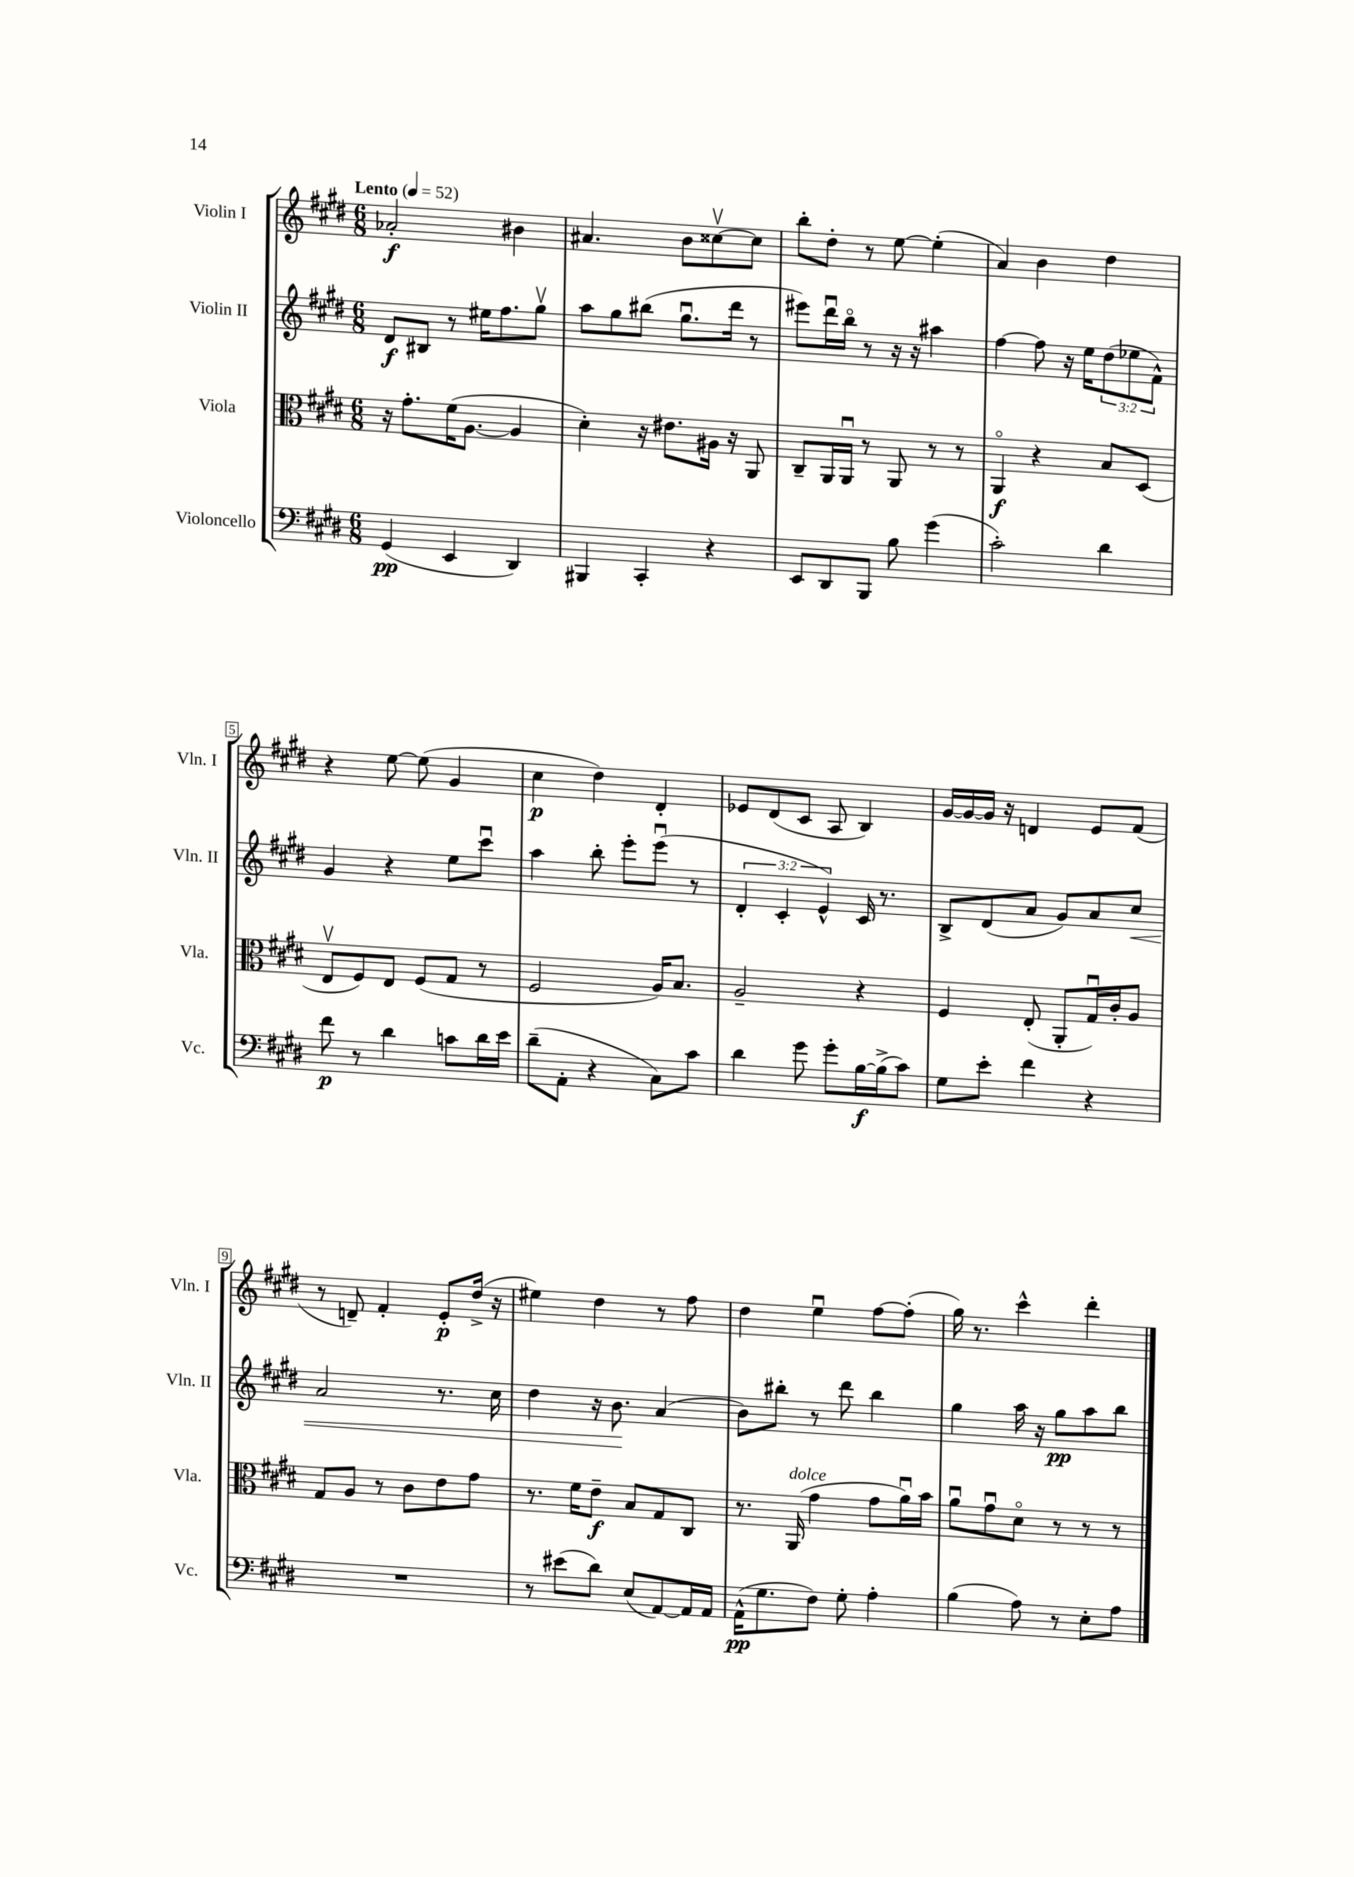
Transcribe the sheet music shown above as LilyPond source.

<<
\new StaffGroup <<
\new Staff = "s0" \with { instrumentName = "Violin I" shortInstrumentName = "Vln. I" } {
    \clef treble \key e \major \numericTimeSignature \time 6/8 \tempo "Lento" 4 = 52
    aes'2-.\f bis'4 |
    ais'4. b'8 cisis''8~\upbow cisis''8 |
    b''8-. dis''8-. r8 e''8~ e''4-.( |
    a'4) b'4 dis''4 |
    r4 e''8~ e''8( gis'4 |
    cis''4\p dis''4) dis'4-. |
    ees'8 dis'8( cis'8 a8 b4) |
    gis'16~ gis'16~ gis'16 r16 d'4 e'8 fis'8( |
    r8 d'8--) fis'4-. e'8-.\p dis''16->( r16 |
    eis''4) dis''4 r8 fis''8 |
    dis''4 e''4\downbow fis''8~ fis''8-.( |
    gis''16) r8. cis'''4-^ dis'''4-. \bar "|." |
}
\new Staff = "s1" \with { instrumentName = "Violin II" shortInstrumentName = "Vln. II" } {
    \clef treble \key e \major \numericTimeSignature \time 6/8 \override Staff.TupletNumber.text = #tuplet-number::calc-fraction-text
    dis'8\f bis8 r8 eis''16 fis''8. gis''8\upbow |
    a''8 gis''8 bis''8( gis''8.\downbow dis'''16 r8 |
    eis'''8) dis'''16\downbow b''16\flageolet r8 r16 r16 ais''4 |
    fis''4~ fis''8 r16 e''16 \tuplet 3/2 { dis''8( ees''8 fis'8-^) } |
    gis'4 r4 e''8 cis'''8\downbow |
    a''4 b''8-. e'''8-. e'''8\downbow( r8 |
    \tuplet 3/2 { dis'4-. cis'4-. e'4-^) } cis'16 r8. |
    b8-> dis'8( a'8 gis'8) a'8 cis''8\< |
    a'2 r8. cis''16 |
    dis''4 r16 b'8.\! a'4( |
    b'8) bis''8-. r8 dis'''8 bis''4 |
    gis''4 a''16 r16 gis''8\pp a''8 b''8 \bar "|." |
}
\new Staff = "s2" \with { instrumentName = "Viola" shortInstrumentName = "Vla." } {
    \clef alto \key e \major \numericTimeSignature \time 6/8
    r16 gis'8.-. fis'16( a8.~ a4 |
    dis'4-.) r16 eis'8. ais16 r16 a,8 |
    cis8-- a,16 a,16\downbow r8 a,8 r8 r8 |
    a,4\flageolet\f r4 b8 dis8( |
    e8\upbow fis8) e8 fis8( gis8 r8 |
    fis2 a16) b8. |
    a2-- r4 |
    fis4 e8-.( a,8-. gis16\downbow) cis'16-. a8 |
    gis8 a8 r8 cis'8 e'8 gis'8 |
    r8. fis'16 e'8--\f b8 gis8 cis8 |
    r8. a,16^\markup { \italic "dolce" }( gis'4 gis'8 a'16\downbow) b'16 |
    a'8\downbow gis'8\downbow dis'8\flageolet r8 r8 r8 \bar "|." |
}
\new Staff = "s3" \with { instrumentName = "Violoncello" shortInstrumentName = "Vc." } {
    \clef bass \key e \major \numericTimeSignature \time 6/8
    gis,4\pp( e,4 dis,4) |
    bis,,4 cis,4-. r4 |
    e,8 dis,8 b,,8 b8 gis'4( |
    cis'2-.) dis'4 |
    fis'8\p r8 dis'4 c'8 dis'16 e'16 |
    dis'8--( a,8-. r4 cis8) cis'8 |
    dis'4 gis'8 gis'8-. b16~\f b16->( cis'8) |
    gis8 e'8-. fis'4 r4 |
    R2. |
    r8 eis'8( dis'8) e8( a,8~) a,16 a,16 |
    a,16-^\pp( gis8. fis8) gis8-. a4-. |
    b4( a8) r8 e8-. a8 \bar "|." |
}
>>
>>
\layout { \context { \Score \override BarNumber.stencil = #(make-stencil-boxer 0.1 0.3 ly:text-interface::print) } }
